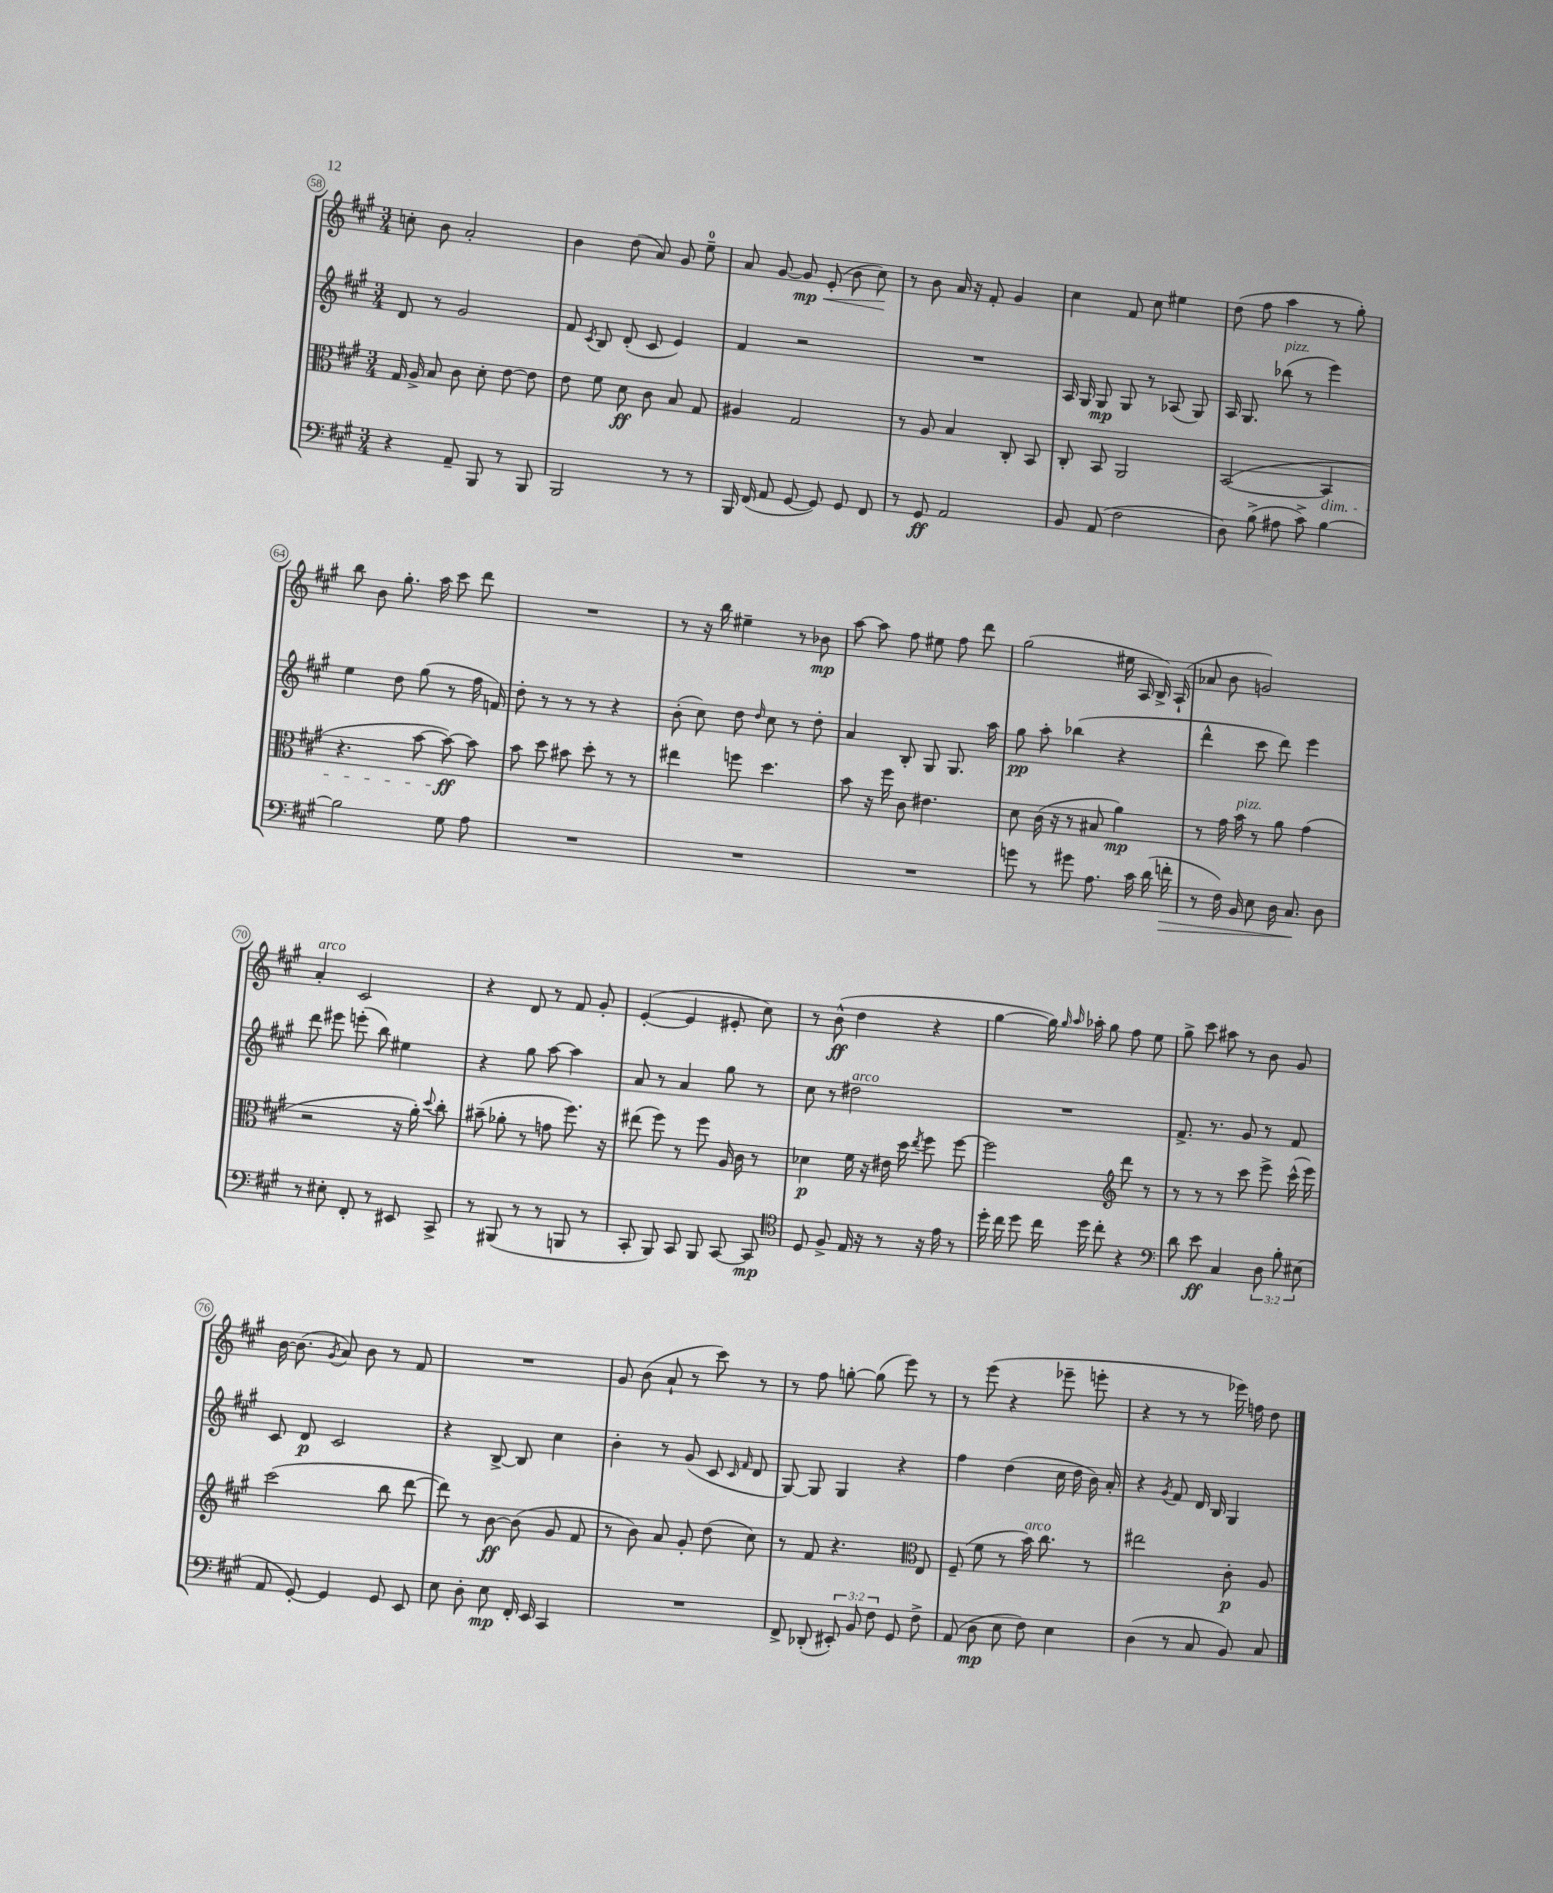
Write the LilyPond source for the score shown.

<<
\new StaffGroup <<
\new Staff = "s0" {
    \clef treble \key a \major \numericTimeSignature \time 3/4
    \autoBeamOff c''8-. b'8 a'2-. |
    b'4 d''8( a'8) gis'8 e''8-0-- |
    a'8 gis'8~ gis'8\mp\< e'8-.( b'8 cis''8\!) |
    r8 b'8 a'16 r16 fis'8-. gis'4 |
    cis''4 fis'8 cis''8 eis''4 |
    d''8( fis''8 a''4 r8 gis''8-.) |
    b''8 b'8 gis''8.-. a''16 cis'''8 d'''8 |
    R2. |
    r8 r16 b''16 eis''4-- r8 bes'8\mp |
    a''8~ a''8 fis''8 eis''8 fis''8 d'''8 |
    gis''2( eis''16 a16 b16->) a16-!( |
    aes'8 b'8 g'2) |
    a'4-.^\markup { \italic "arco" } cis'2 |
    r4 d'8 r8 fis'8 gis'8-. |
    e'4~-.( e'4 eis'8-. cis''8) |
    r8 b'8-^\ff( d''4 r4 |
    gis''4~ gis''16) \grace { gis''16 a''16 } aes''16-. gis''8 fis''8 e''8 |
    gis''8-> cis'''8 ais''8 r8 b'8 gis'8 |
    b'16~ b'8.( \acciaccatura { gis'8 } a'8) b'8 r8 fis'8 |
    R2. |
    gis'8 b'8( a'8-! r8 cis'''8) r8 |
    r8 fis''8 g''8~-. g''8( e'''8) r8 |
    r8 e'''8( r4 ees'''8-- e'''8-. |
    r4 r8 r8 ees'''16) f''16 d''8 \bar "|." |
}
\new Staff = "s1" {
    \clef treble \key a \major \numericTimeSignature \time 3/4
    \autoBeamOff d'8 r8 gis'2 |
    fis'8 \acciaccatura { cis'8 } b8 d'8-.( cis'8 e'4) |
    fis'4 r2 |
    R2. |
    a16 gis16 gis8\mp gis8 r8 aes8( gis8) |
    a16 gis8. bes''8^\markup { \italic "pizz." }( r8 e'''4) |
    e''4 d''8 gis''8( r8 fis''16 f'16) |
    d''8-. r8 r8 r8 r4 |
    b'8-.( cis''8) d''8 \grace { d''16 } cis''8 r8 d''8-. |
    a'4 b8-. gis8 gis8. a''16 |
    gis''8\pp a''8-. bes''4( r4 |
    d'''4-^ cis'''8 d'''8) e'''4 |
    d'''8 eis'''8 e'''8-.( b''8) eis''4 |
    r4 gis''8 a''8~ a''4 |
    a'8 r8 a'4 gis''8 r8 |
    cis''8 r8 dis''2^\markup { \italic "arco" } |
    R2. |
    fis'8.-> r8. gis'8 r8 fis'8 |
    cis'8 d'8\p cis'2 |
    r4 b8~-> b8 cis''4 |
    b'4-. r8 gis'8( cis'8 \grace { cis'16 fis'16 } d'8 |
    gis8~) gis8 gis4 r4 |
    fis''4 d''4( cis''16 d''16 b'16) a'16-. |
    r4 \acciaccatura { gis'8 } fis'8 d'16 b16 gis4 \bar "|." |
}
\new Staff = "s2" {
    \clef alto \key a \major \numericTimeSignature \time 3/4
    \autoBeamOff gis16 a16-> b8 cis'8 d'8-. e'8~ e'8 |
    e'8 fis'8 d'8\ff cis'8 b8 gis8 |
    ais4 gis2 |
    r8 a8 b4 cis8-. b,8 |
    cis8-. b,8 a,2 |
    b,2~( b,4\dim |
    r4. b'8~ b'8~\ff\!) b'8 |
    b'8 d''8 bis'8 d''8-. r8 r8 |
    eis''4 f''8 d''4. |
    b'8 r16 fis''16 cis'8 eis'4. |
    d'8 cis'16( r16 r8 bis8 a'4\mp) |
    r8 gis'16 b'16^\markup { \italic "pizz." } r8 a'8 gis'4( |
    r2 r16 a'16-.) \appoggiatura { d''8 } cis''8-. |
    bis'8--( aes'8-. r8 g'8 fis''8.) r16 |
    eis''8( fis''8) r8 fis''8 a16 cis'16 r8 |
    des'4\p fis'16 r16 eis'16 d''16 \acciaccatura { e''8 } fis''8 fis''8~ |
    fis''2 \clef treble d'''8 r8 |
    r8 r8 r8 cis'''8 e'''8-> cis'''16-^( e'''16) |
    cis'''2( b''8 d'''8~ |
    d'''8) r8 b'8~\ff b'8( gis'8 fis'8 |
    r8 b'8) a'8 gis'8-. d''8( cis''8) |
    r8 fis'8 r4. \clef alto e8 |
    fis8--( fis'8 r8 b'16^\markup { \italic "arco" }) cis''8. r8 |
    eis''2 cis'8-.\p a8 \bar "|." |
}
\new Staff = "s3" {
    \clef bass \key a \major \numericTimeSignature \time 3/4 \override Staff.TupletNumber.text = #tuplet-number::calc-fraction-text
    \autoBeamOff r4 a,8-- b,,8 r8 b,,8 |
    b,,2 r8 r8 |
    b,,16 fis,16( a,8 gis,8~ gis,8) gis,8 fis,8 |
    r8 gis,8\ff a,2 |
    b,8 a,8( fis2 |
    d8) b8->( ais8 cis'8->) b4~ |
    b2 gis8 a8 |
    R2. |
    R2. |
    R2. |
    g'8 r8 gis'8 a8. cis'16 d'16( f'16-.\> |
    r8 fis16) b,16 e8 d16 cis8.\! d8 |
    r8 eis8-. fis,8-. r8 eis,8 cis,8-> |
    r8 bis,,8( r8 r8 b,,8 r8 |
    cis,8-. b,,8) cis,8 b,,8 cis,8~ cis,8\mp |
    \clef tenor d8 fis8-> e16 r16 r8 r16 e'16 r8 |
    d''16-. cis''16 d''8 cis''16 d''16 cis''8-. r4 |
    \clef bass d'8 e'8\ff cis4 \tuplet 3/2 { d8 b8-. eis8( } |
    a,8 gis,8~-.) gis,4 gis,8 e,8 |
    e8 d8-. e8\mp fis,16-. e,16 cis,4 |
    R2. |
    fis,8-> des,8-.( \tuplet 3/2 { eis,8-.) b,8 fis8 } gis,8 fis8-> |
    a,8( d8\mp e8 fis8) e4 |
    d4( r8 cis8 b,8) cis8 \bar "|." |
}
>>
>>
\layout { \context { \Score currentBarNumber = #58 \override BarNumber.stencil = #(make-stencil-circler 0.1 0.3 ly:text-interface::print) } }
